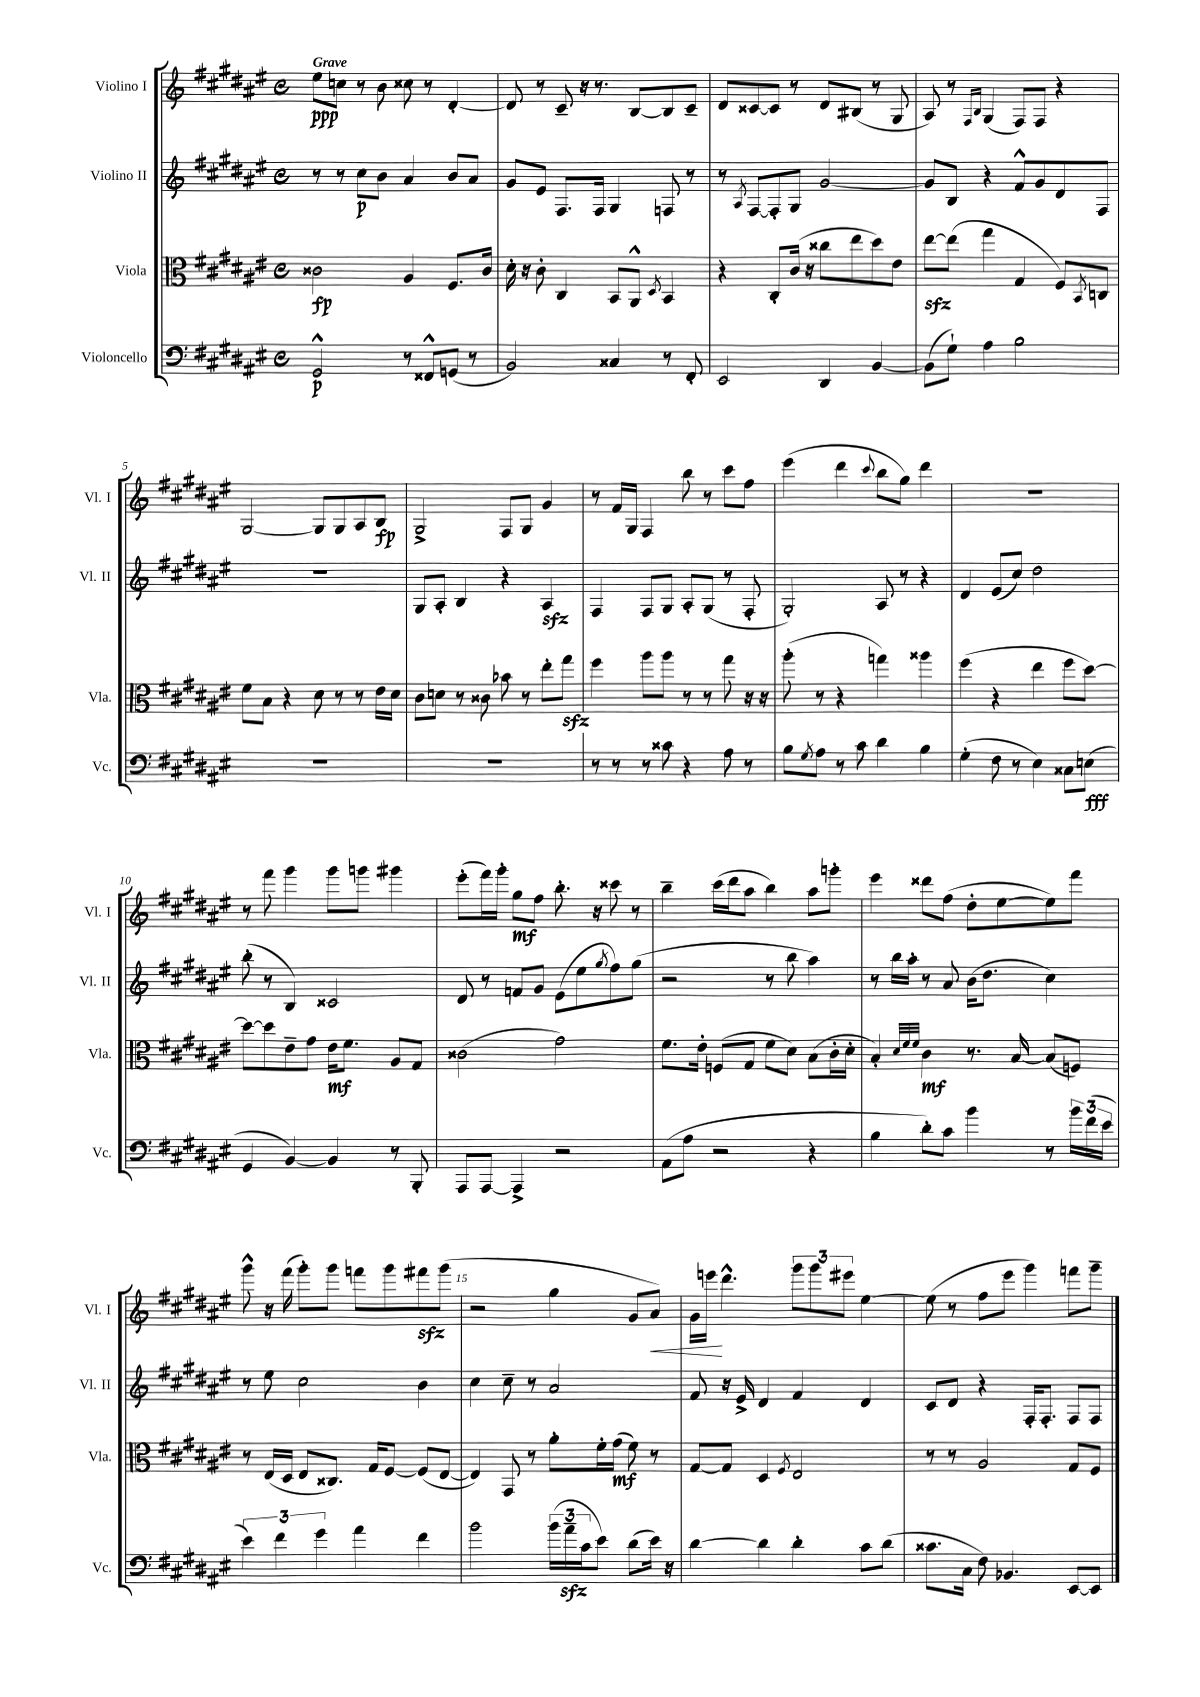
<<
\new StaffGroup <<
\new Staff = "s0" \with { instrumentName = "Violino I" shortInstrumentName = "Vl. I" } {
    \clef treble \key fis \major \defaultTimeSignature \time 4/4 \tempo "Grave"
    eis''8\ppp c''8 r8 b'8 cisis''8 r8 dis'4~-. |
    dis'8 r8 cis'8-- r16 r8. b8~ b8 cis'8-- |
    dis'8 cisis'8~ cisis'8 r8 dis'8 bis8( r8 gis8 |
    ais8) r8 \grace { fis16 b16 } gis4( fis8) fis8 r4 |
    gis2~ gis8 gis8 ais8 b8\fp |
    gis2-> fis8 gis8 gis'4 |
    r8 fis'16 gis16 fis4 b''8 r8 cis'''8 fis''8 |
    eis'''4( dis'''4 \appoggiatura { cis'''8 } b''8 gis''8) dis'''4 |
    R1 |
    r8 fis'''8 gis'''4 gis'''8 g'''8 gis'''4 |
    eis'''8-.( fis'''16) gis'''16-. gis''8\mf fis''8 b''8.-. r16 cisis'''8 r8 |
    b''4-- cis'''16( dis'''16 ais''8 b''4) ais''8 g'''8-. |
    eis'''4 disis'''8 fis''8( dis''8-. eis''8~ eis''8) fis'''8 |
    gis'''8-^ r16 fis'''16( gis'''8-.) gis'''8 f'''8 gis'''8 fis'''8\sfz gis'''8( |
    r2 gis''4 gis'8 ais'8\<) |
    gis'16 e'''16\! dis'''4.-^ \tuplet 3/2 { gis'''8 gis'''8 eis'''8 } eis''4~ |
    eis''8( r8 fis''8 eis'''8 gis'''4) f'''8 gis'''8-- \bar "|." |
}
\new Staff = "s1" \with { instrumentName = "Violino II" shortInstrumentName = "Vl. II" } {
    \clef treble \key fis \major \defaultTimeSignature \time 4/4
    r8 r8 cis''8\p b'8 ais'4 b'8 ais'8 |
    gis'8 eis'8 fis8. fis16 gis4 f8 r8 |
    r8 \acciaccatura { ais8 } fis8~ fis8-. gis8 gis'2~ |
    gis'8 b8 r4 fis'8-^ gis'8 dis'8 fis8 |
    R1 |
    gis8 ais8-. b4 r4 ais4\sfz |
    fis4 fis8 gis8 ais8-. gis8( r8 fis8-. |
    gis2-.) ais8 r8 r4 |
    dis'4 eis'8( cis''8) dis''2 |
    b''8-.( r8 b4) cisis'2 |
    dis'8 r8 f'8 gis'8 eis'8( eis''8 \acciaccatura { gis''8 } fis''8) gis''8( |
    r2 r8 b''8 ais''4) |
    r8 b''16 ais''16-. r8 ais'8 b'16( dis''8. cis''4) |
    r8 eis''8 cis''2 b'4 |
    cis''4 cis''8-- r8 ais'2 |
    fis'8 r16 eis'16-> dis'4 fis'4 dis'4 |
    cis'8 dis'8 r4 fis16-. fis8.-. fis8 fis8 \bar "|." |
}
\new Staff = "s2" \with { instrumentName = "Viola" shortInstrumentName = "Vla." } {
    \clef alto \key fis \major \defaultTimeSignature \time 4/4
    cisis'2\fp ais4 fis8. cisis'16 |
    dis'16-. r16 cis'8-. cis4 b,8 ais,8-^ \acciaccatura { dis8 } b,4 |
    r4 cis8-. cis'16( r16 cisis''8 eis''8 dis''8) eis'8 |
    eis''8~\sfz eis''8( gis''4 gis4 fis8) \acciaccatura { b,8 } c8 |
    fis'8 b8 r4 dis'8 r8 r8 eis'16 dis'16 |
    cis'8 d'8 r8 cisis'8 bes'8 r8 eis''8-. gis''8\sfz |
    fis''4 ais''8 ais''8 r8 r8 gis''8 r16 r16 |
    ais''8-.( r8 r4 g''4) aisis''4 |
    fis''4( r4 eis''4 fis''8 dis''8~) |
    dis''8~ dis''8 eis'8-- gis'8 eis'16\mf fis'8. ais8 gis8 |
    cisis'2( gis'2) |
    fis'8. eis'16-. f8( gis8 fis'8 dis'8) b8( cis'16-. dis'16-. |
    b4-.) \grace { dis'32 fis'32 fis'32 } cis'4\mf r8. b16~ b8( f8) |
    r8 eis16( dis16 eis8 cisis8.) gis16 fis8~ fis8( eis8~ |
    eis4) gis,8 r8 ais'8-. fis'16-. gis'16\mf( fis'8) r8 |
    gis8~ gis8 dis4 \acciaccatura { fis8 } eis2 |
    r8 r8 ais2 gis8 fis8 \bar "|." |
}
\new Staff = "s3" \with { instrumentName = "Violoncello" shortInstrumentName = "Vc." } {
    \clef bass \key fis \major \defaultTimeSignature \time 4/4
    gis,2-^\p r8 fisis,8-^ g,8( r8 |
    b,2) cisis4 r8 fis,8-. |
    eis,2 dis,4 b,4~ |
    b,8( gis8-!) ais4 b2 |
    R1 |
    R1 |
    r8 r8 r8 cisis'8 r4 ais8 r8 |
    b8 \acciaccatura { gis8 } ais8 r8 cis'8 dis'4 b4 |
    gis4-.( fis8 r8 eis4) cisis8 e8\fff( |
    gis,4 b,4~) b,4 r8 b,,8-. |
    ais,,8 ais,,8~ ais,,4-> r2 |
    ais,8( ais8 r2 r4 |
    b4 dis'8-.) cis'8 b'4 r8 \tuplet 3/2 { b'16 fis'16( eis'16 } |
    \tuplet 3/2 { eis'4) fis'4 gis'4 } ais'4 fis'4 |
    b'2 \tuplet 3/2 { b'16( ais'16--\sfz cis'16 } eis'8) dis'8( eis'16) r16 |
    dis'4~ dis'4 dis'4-. cis'8 dis'8( |
    cisis'8. cis16 fis8) bes,4. eis,8~ eis,8 \bar "|." |
}
>>
>>
\layout { \context { \Score \override BarNumber.break-visibility = ##(#f #t #t) barNumberVisibility = #(every-nth-bar-number-visible 5) } }
